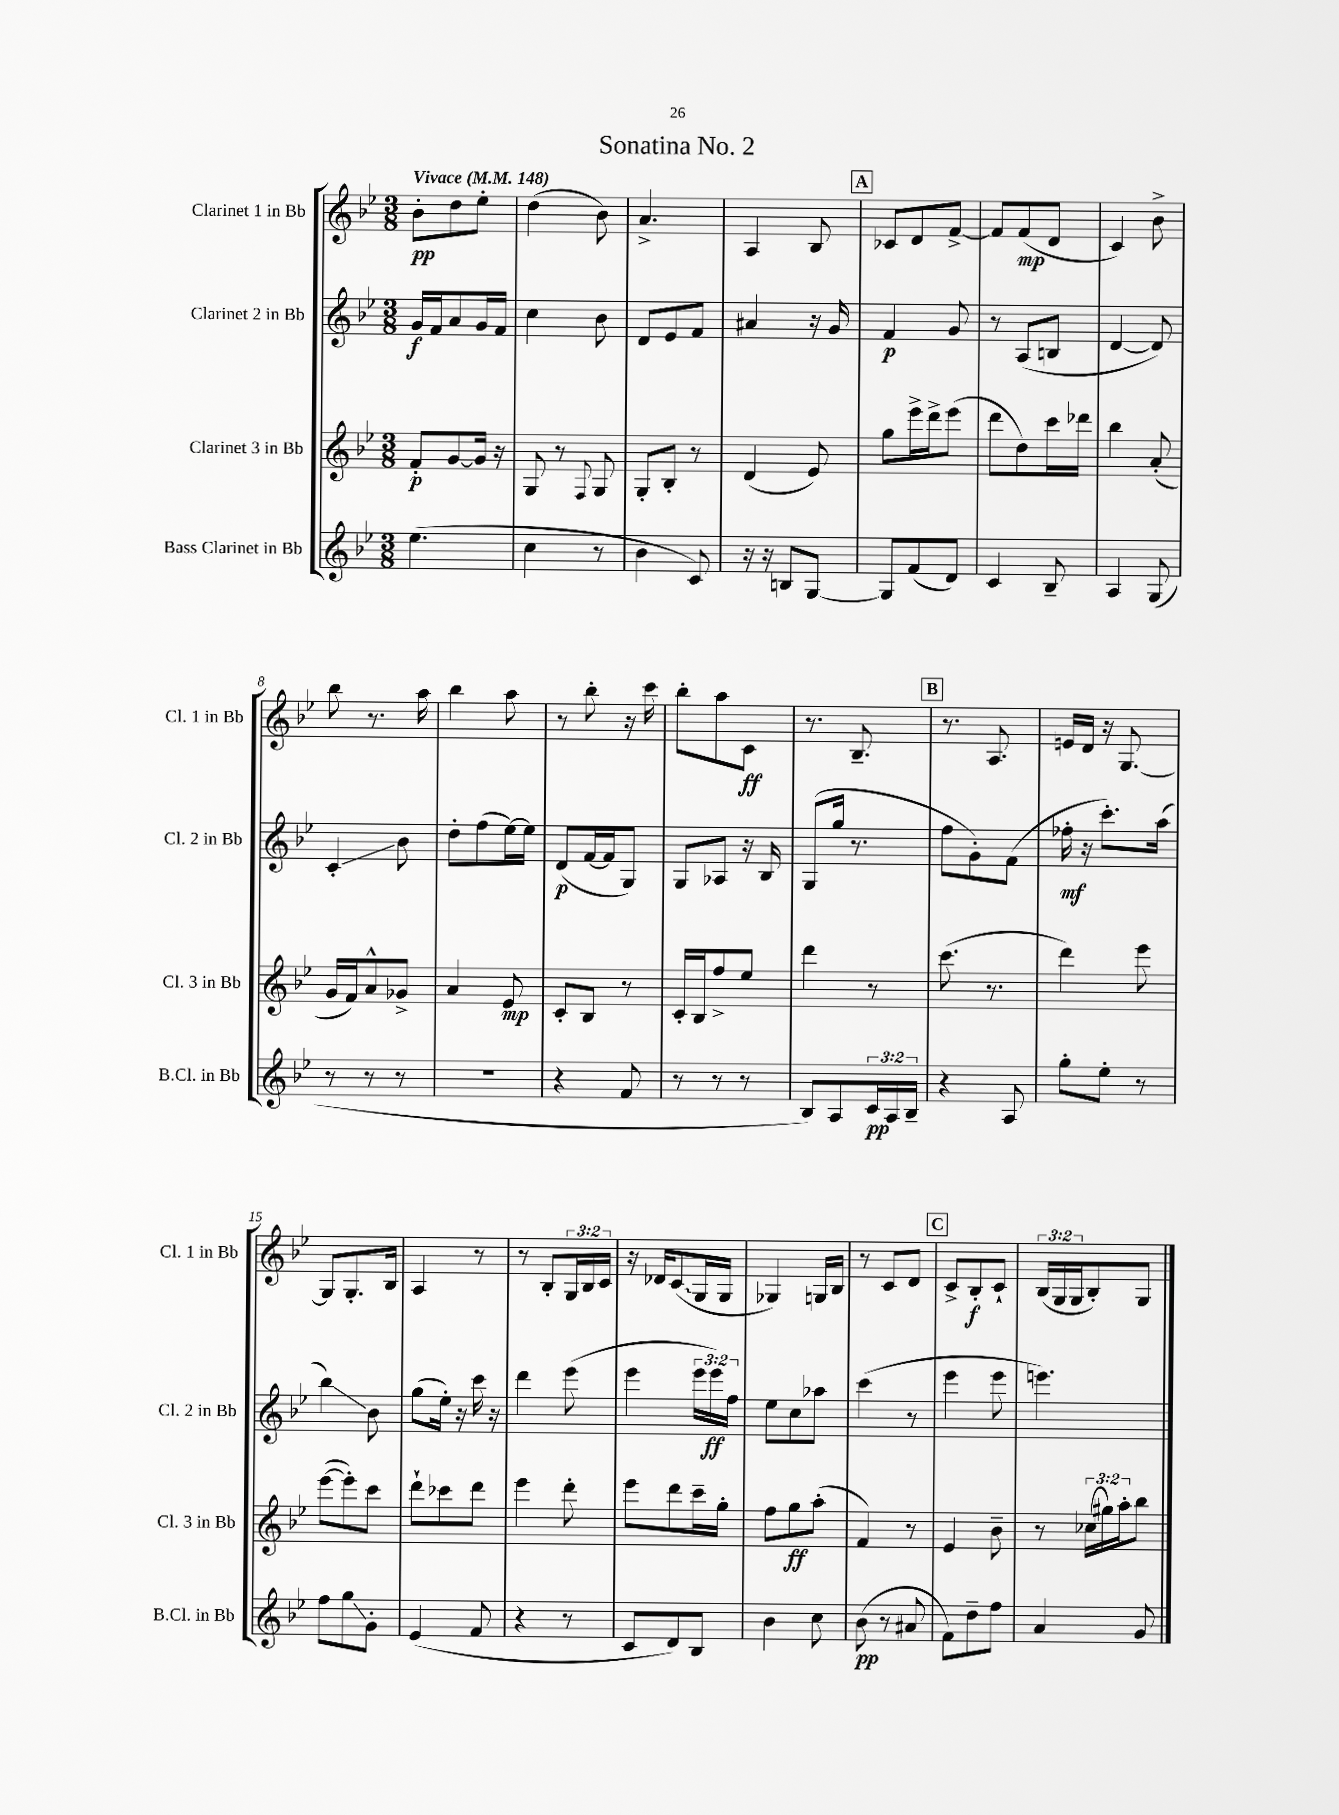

**kern	**kern	**kern	**kern
*staff4	*staff3	*staff2	*staff1
*clefG2	*clefG2	*clefG2	*clefG2
*k[b-e-]	*k[b-e-]	*k[b-e-]	*k[b-e-]
*M3/8	*M3/8	*M3/8	*M3/8
*MM148	*MM148	*MM148	*MM148
(4.ee-\	8f'/L	16g/LL	8b-'\L
.	.	16f/J	.
.	[8g/	8a/	8dd\
.	16g/]Jk	16g/L	8ee-'\J
.	16r	16f/JJ	.
=	=	=	=
4cc\	8G/	4cc\	(4dd\
.	8r	.	.
.	8qqF/	.	.
8r	8G/	8b-\	8b-\)
=	=	=	=
4b-\	8G'/L	8d/L	4.a^/
.	8B-'/J	8e-/	.
8c/)	8r	8f/J	.
=	=	=	=
16r	(4d/	4a#/	4A/
16r	.	.	.
8B/L	.	.	.
[8G/J	8e-/)	16r	8B-/
.	.	16g/	.
=	=	=	=
8G/]L	8gg\L	4f/	8c-/L
(8f/	16eee-^\L	.	8d/
.	16ddd^\J	.	.
8d/J)	(8eee-\J	8g/	[8f^/J
=	=	=	=
4c/	8ddd\L	8r	8f/]L
.	8dd\)	(8A/L	(8f/
8B-~/	16ccc\L	8B/J	8d/J
.	16ddd-\JJ	.	.
=	=	=	=
4A/	4bb-\	[4d/	4c/)
(8G/	(8a'/	8d/])	8b-^\
=	=	=	=
8r	16g/LL	4c'/	8bb-\
.	16f/J)	.	.
8r	8a^^/	.	8.r
8r	8g-^/J	8b-\	.
.	.	.	16aa\
=	=	=	=
4.r	4a/	8dd'\L	4bb-\
.	.	(8ff\	.
.	8e-/	[16ee-\L)	8aa\
.	.	16ee-\]JJ	.
=	=	=	=
4r	8c'/L	(8d/L	8r
.	8B-/J	[16f/L	8bb-'\
.	.	16f/]J	.
8f/	8r	8G/J)	16r
.	.	.	16ccc\
=	=	=	=
8r	16c'/LL	8G/L	8bb-'\L
.	16B-/J	.	.
8r	8ff^/	8A-/J	8aa\
8r	8ee-/J	16r	8c\J
.	.	16B-/	.
=	=	=	=
8B-/L)	4ddd\	(8G/L	8.r
8A/	.	16gg/Jk	.
.	.	8.r	8.B-~/
24c/L	8r	.	.
24A/	.	.	.
24B-~/JJ	.	.	.
=	=	=	=
4r	(8.ccc\	8ff\L	8.r
.	.	8g'\)	.
.	8.r	.	8.A/
8A/	.	(8f\J	.
=	=	=	=
8gg'\L	4ddd\)	16ff-'\	16e/LL
.	.	16r	16d/JJ
8ee-'\J	.	8.ccc'\L)	16r
.	.	.	[8.G/
8r	8eee-\	.	.
.	.	(16aa\Jk	.
=	=	=	=
8ff\L	([8eee-\L	4bb-\)	8G/]L
8gg\	8eee-'\])	.	8.G'/
8g'\J	8ccc\J	8b-\	.
.	.	.	16B-/Jk
=	=	=	=
(4e-/	8ddd`\L	(8gg\L	4A/
.	8ccc-\	16ee-'\Jk)	.
.	.	16r	.
8f/	8ddd\J	16ccc\	8r
.	.	16r	.
=	=	=	=
4r	4eee-\	4ddd\	8r
.	.	.	8B-'/L
8r	8ddd'\	(8eee-\	24G/L
.	.	.	24B-/
.	.	.	24c/JJ
=	=	=	=
8c/L	8eee-\L	4eee-\	16r
.	.	.	16d-/LK
8d/)	8ddd\	.	(8c/
8B-/J	16ccc~\L	24eee-\LL	16G/L
.	.	24eee-\)	.
.	16gg'\JJ	.	16G/JJ
.	.	24ff\JJ	.
=	=	=	=
4b-\	8ff\L	8ee-\L	4G-/)
.	8gg\	8cc\	.
8cc\	(8aa'\J	8aa-\J	16G/LL
.	.	.	16B-/JJ
=	=	=	=
(8b-\	4f/)	(4ccc\	8r
8r	.	.	8c/L
8a#/	8r	8r	8d/J
=	=	=	=
8f\L)	4e-/	4eee-\	8c^/L
8dd~\	.	.	8B-'/
8ff\J	8b-~\	8eee-\	8c`/J
=	=	=	=
4a/	8r	4.eee\)	(24B-/LL
.	.	.	24G/
.	.	.	24G/J
.	(24cc-\LL	.	8B-'/)
.	24gg#\)	.	.
.	24aa'\J	.	.
8g/	8bb-\J	.	8G/J
==	==	==	==
*-	*-	*-	*-
